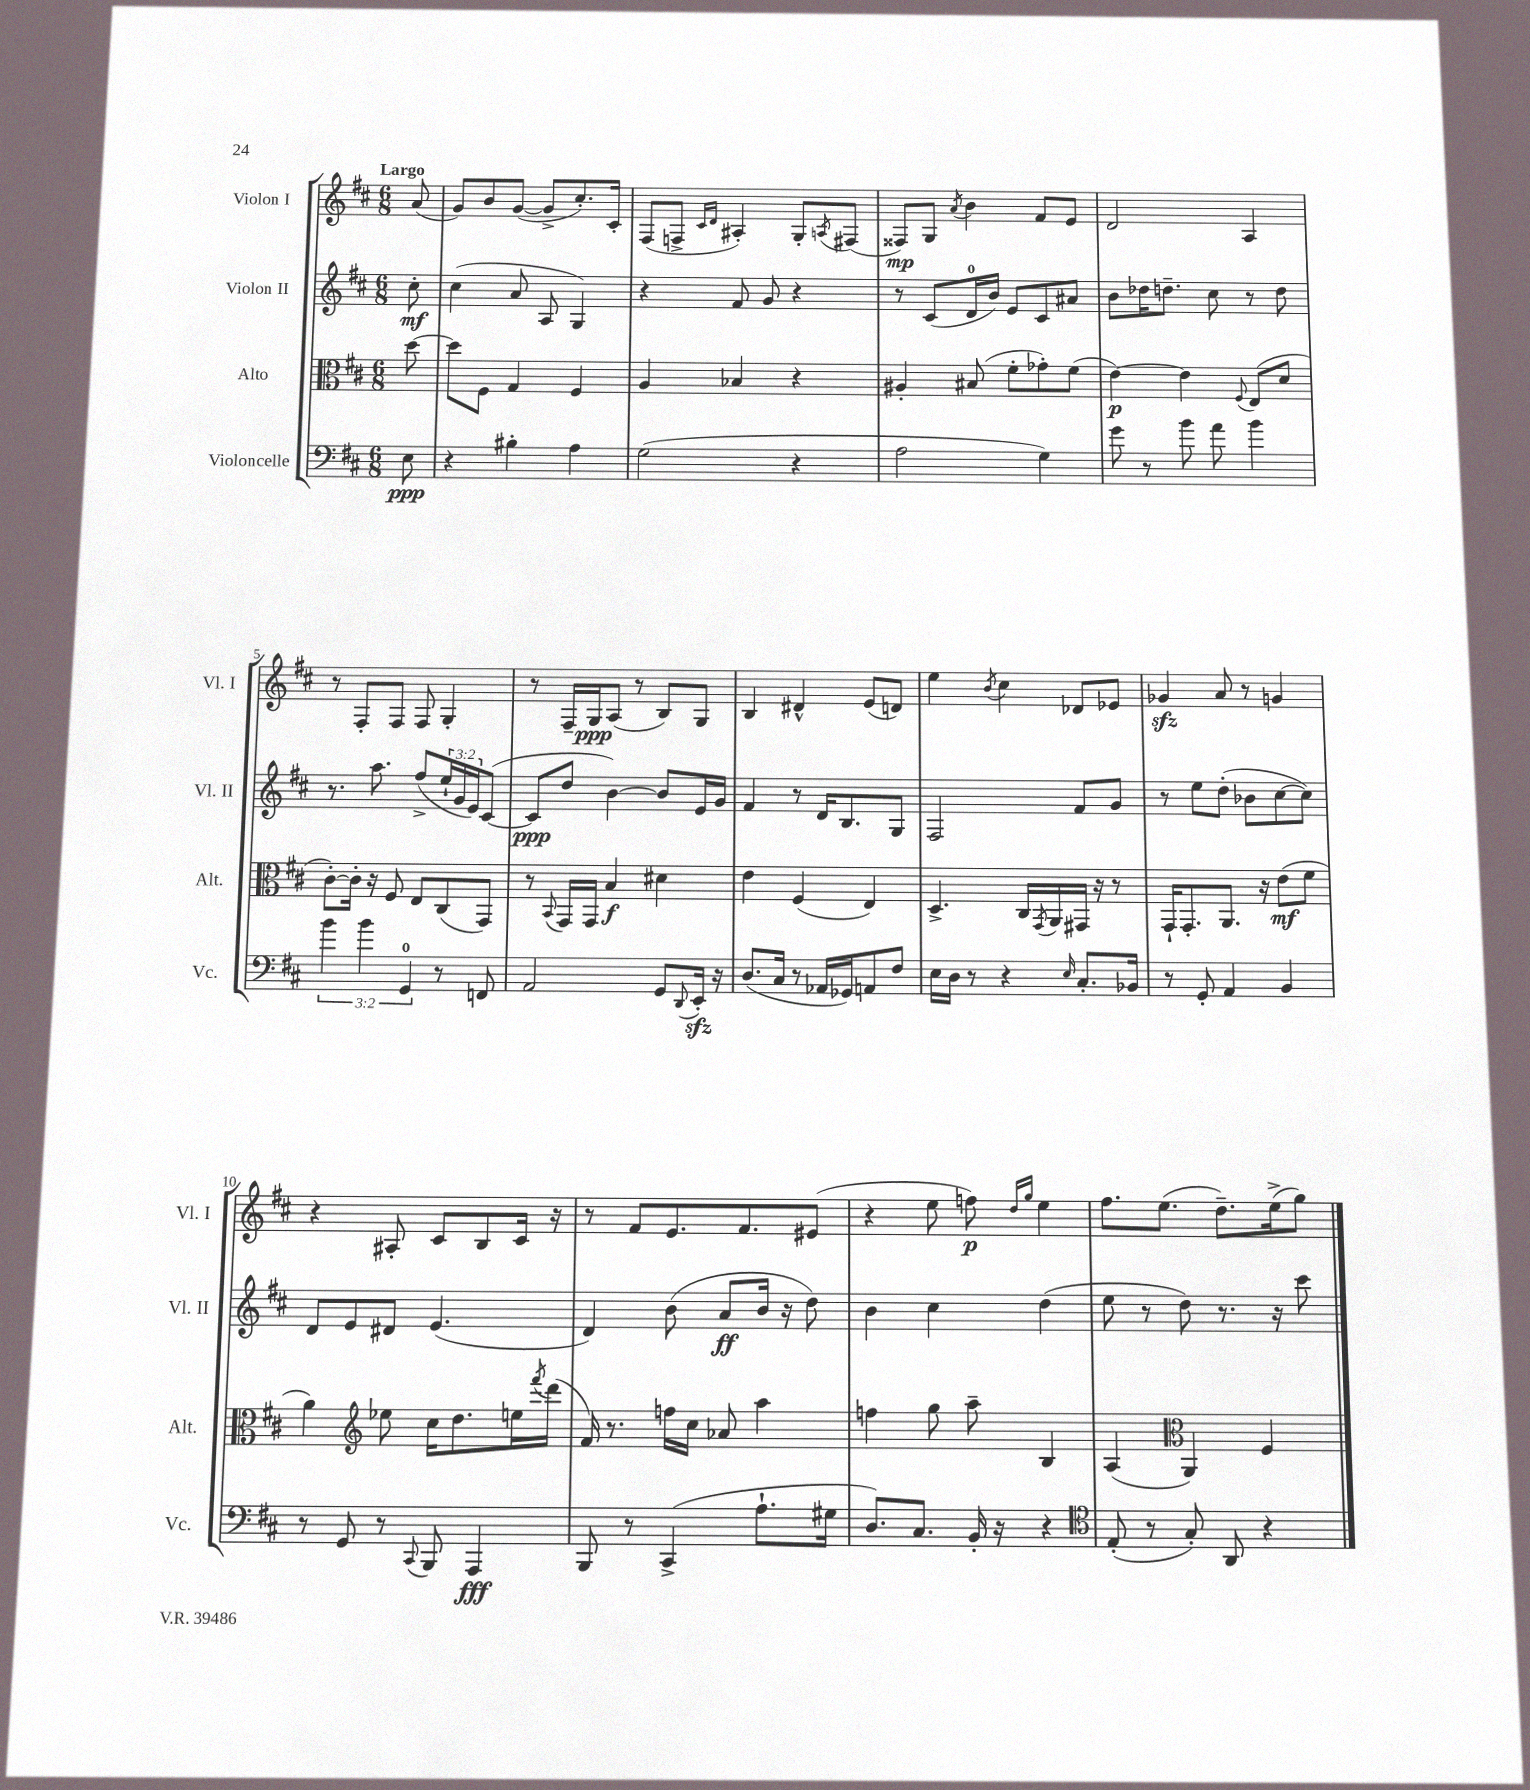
<<
\new StaffGroup <<
\new Staff = "s0" \with { instrumentName = "Violon I" shortInstrumentName = "Vl. I" } {
    \clef treble \key d \major \numericTimeSignature \time 6/8 \partial 8 \tempo "Largo"
    a'8( |
    g'8) b'8 g'8~( g'8-> cis''8.-.) cis'16-. |
    fis8( f8-> \grace { cis'16 d'16 } ais4-.) g8-. \acciaccatura { a8 } fis8( |
    fisis8\mp) g8 \acciaccatura { a'8 } b'4 fis'8 e'8 |
    d'2 a4 |
    r8 fis8-. fis8 fis8 g4-. |
    r8 fis16-- g16\ppp a8( r8 b8) g8 |
    b4 dis'4-^ e'8( d'8) |
    e''4 \acciaccatura { b'8 } cis''4 des'8 ees'8 |
    ges'4\sfz a'8 r8 g'4 |
    r4 ais8-. cis'8 b8 cis'16 r16 |
    r8 fis'8 e'8. fis'8. eis'8( |
    r4 e''8 f''8\p) \grace { d''16 g''16 } e''4 |
    fis''8. e''8.( d''8.--) e''16->( g''8) \bar "|." |
}
\new Staff = "s1" \with { instrumentName = "Violon II" shortInstrumentName = "Vl. II" } {
    \clef treble \key d \major \numericTimeSignature \time 6/8 \override Staff.TupletNumber.text = #tuplet-number::calc-fraction-text \partial 8
    cis''8-.\mf |
    cis''4( a'8 a8 g4) |
    r4 fis'8 g'8 r4 |
    r8 cis'8( d'16-0 b'16) e'8 cis'8 ais'8 |
    b'8 des''16 d''8.-- cis''8 r8 d''8 |
    r8. a''8. fis''8->( \tuplet 3/2 { e''16-! g'16 e'16) } cis'8~( |
    cis'8\ppp d''8 b'4~) b'8 e'16 g'16 |
    fis'4 r8 d'16 b8. g8 |
    fis2 fis'8 g'8 |
    r8 e''8 d''8-.( bes'8 cis''8~ cis''8) |
    d'8 e'8 dis'8 e'4.( |
    d'4) b'8( a'8\ff b'16 r16 d''8) |
    b'4 cis''4 d''4( |
    e''8 r8 d''8) r8. r16 cis'''8 \bar "|." |
}
\new Staff = "s2" \with { instrumentName = "Alto" shortInstrumentName = "Alt." } {
    \clef alto \key d \major \numericTimeSignature \time 6/8 \partial 8
    d''8~ |
    d''8 fis8 g4 fis4 |
    a4 bes4 r4 |
    ais4-. bis8( fis'8-. ges'8-.) fis'8( |
    e'4~\p) e'4 \appoggiatura { fis8 } e8( d'8 |
    cis'8~-.) cis'16-. r16 fis8 e8 cis8( g,8) |
    r8 \appoggiatura { b,8 } g,16 g,16 b4\f dis'4 |
    e'4 fis4( e4) |
    d4.-> cis16 \acciaccatura { g,8 } a,16 gis,16 r16 r8 |
    g,16-! g,8.-. a,8. r16 e'8\mf( fis'8 |
    a'4) \clef treble ees''8 cis''16 d''8. e''16 \acciaccatura { fis'''8 } d'''16( |
    fis'16) r8. f''16 cis''16 aes'8 a''4 |
    f''4 g''8 a''8-- b4 |
    a4( \clef alto a,4) fis4 \bar "|." |
}
\new Staff = "s3" \with { instrumentName = "Violoncelle" shortInstrumentName = "Vc." } {
    \clef bass \key d \major \numericTimeSignature \time 6/8 \override Staff.TupletNumber.text = #tuplet-number::calc-fraction-text \partial 8
    e8\ppp |
    r4 bis4-. a4 |
    g2( r4 |
    a2 g4) |
    g'8 r8 b'8 a'8 b'4 |
    \tuplet 3/2 { b'4 b'4 g,4-0 } r8 f,8 |
    a,2 g,8 \appoggiatura { d,8 } e,16-.\sfz r16 |
    d8.( cis16 r8 aes,16 ges,16) a,8 fis8 |
    e16 d16 r8 r4 \grace { e16 } cis8.-. bes,16 |
    r8 g,8-. a,4 b,4 |
    r8 g,8 r8 \appoggiatura { cis,8 } b,,8 a,,4\fff |
    b,,8 r8 cis,4->( a8.-! gis16 |
    d8.) cis8. b,16-. r16 r4 |
    \clef tenor e8-.( r8 g8-.) a,8 r4 \bar "|." |
}
>>
>>
